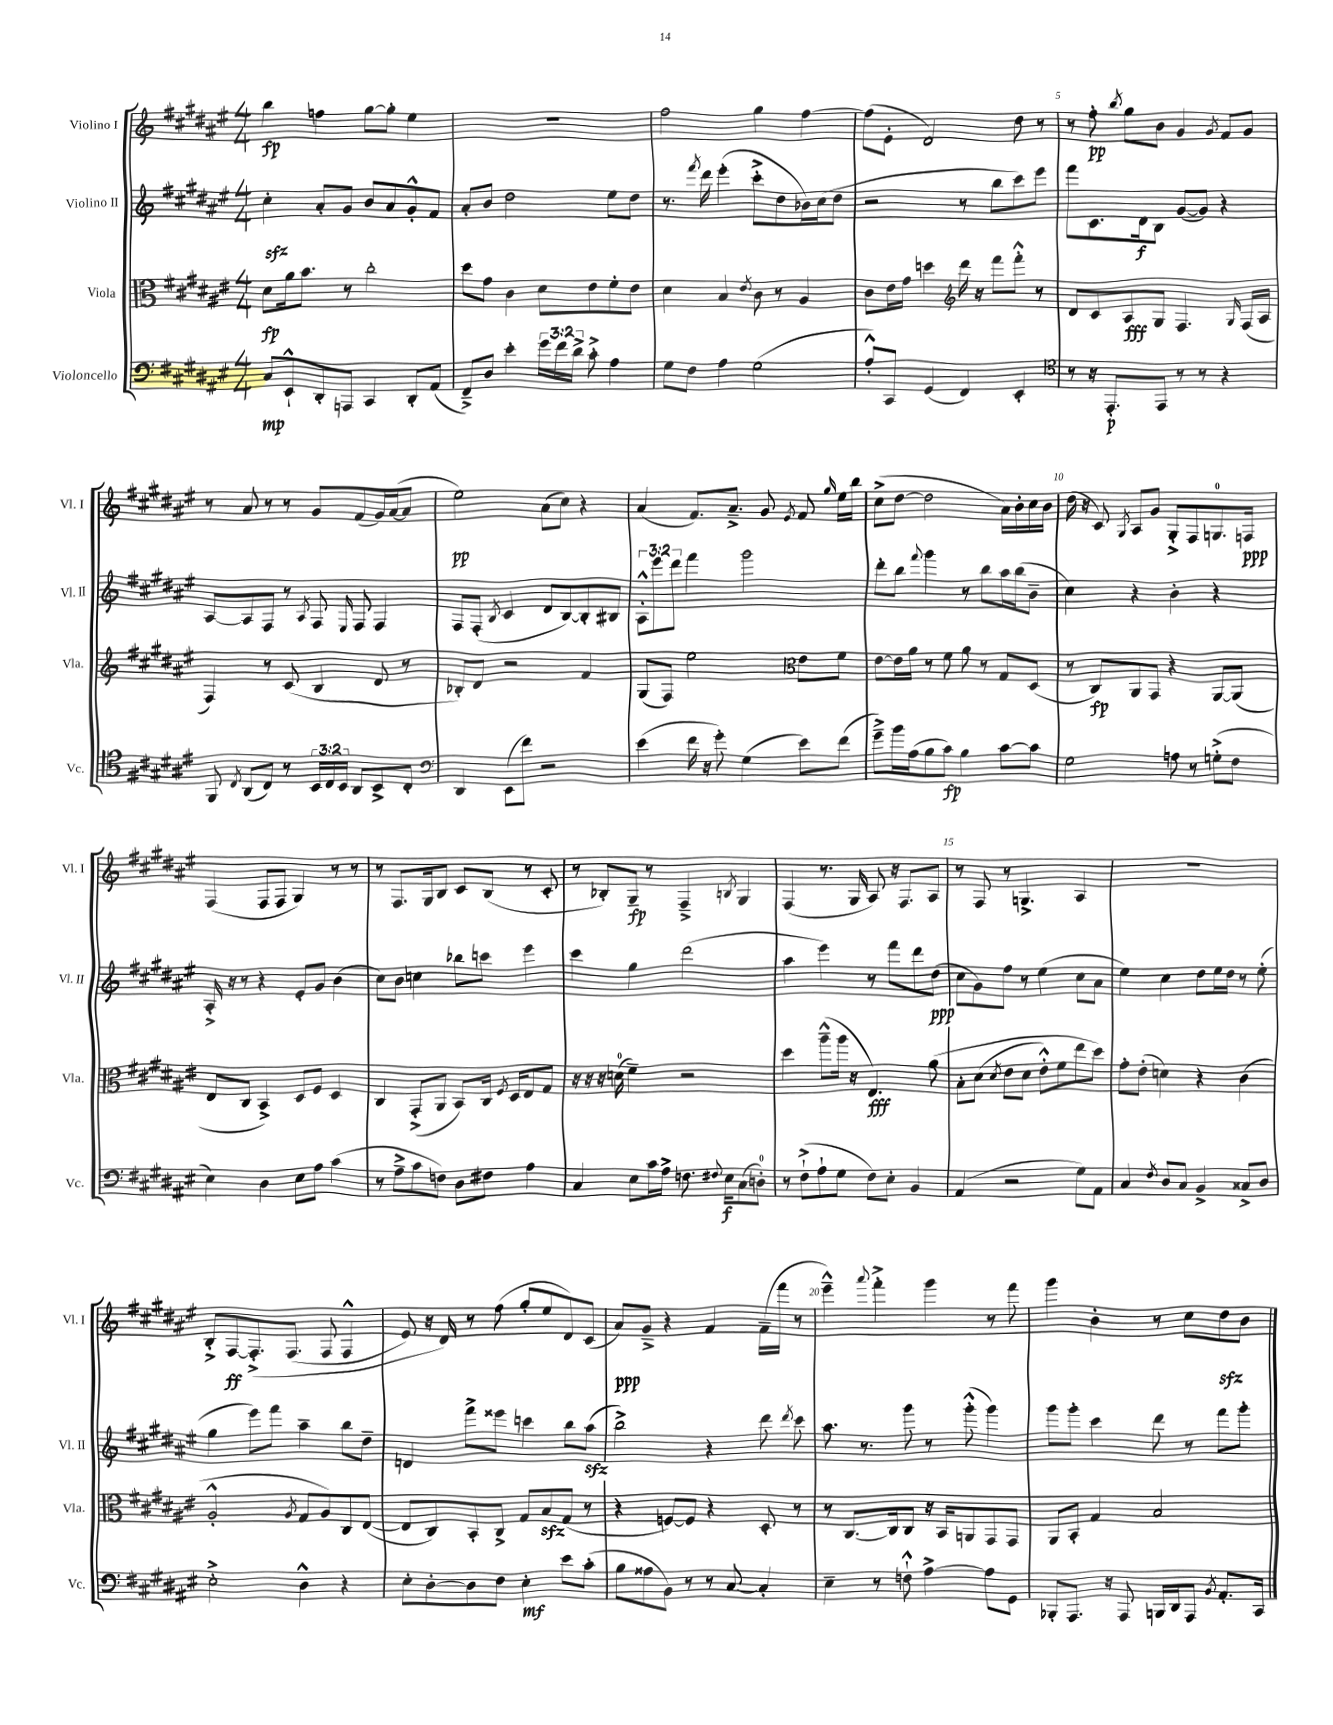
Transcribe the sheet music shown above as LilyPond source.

<<
\new StaffGroup <<
\new Staff = "s0" \with { instrumentName = "Violino I" shortInstrumentName = "Vl. I" } {
    \clef treble \key fis \major \numericTimeSignature \time 4/4
    \autoBeamOff b''4\fp f''4 gis''8[~ gis''8]-. eis''4 |
    R1 |
    fis''2 gis''4 fis''4~ |
    fis''8[( eis'8]-. dis'2) dis''8 r8 |
    r8 fis''8-.\pp \acciaccatura { b''8 } gis''8[ b'8] gis'4 \acciaccatura { gis'8 } fis'8[ gis'8] |
    r8 ais'8 r8 r8 gis'8[ fis'8( gis'16) ais'16~( ais'8] |
    eis''2\pp) ais'8[( cis''8]) r4 |
    ais'4( fis'8.[) ais'8.]---> gis'8 \acciaccatura { eis'8 } fis'8 \grace { gis''16 } eis''16[ b''16] |
    cis''8[->( dis''8]~ dis''2 ais'16[) b'16-. cis''16 b'16] |
    dis''16( r16 cis'8) \acciaccatura { gis8 } ais8[ gis'8] gis8[-.-> fis8 g8.-0 f16]\ppp |
    fis4( fis8[ fis8] gis4) r8 r8 |
    r8 fis8.[ gis16 b8] cis'8[ b8]( r8 cis'8-. |
    r8 bes8[-.) gis8]--\fp r8 fis4---> \acciaccatura { b8 } gis4 |
    fis4( r8. gis16 ais8) r16 fis8.[ ais8] |
    r8 fis8 r8 g4.-> ais4 |
    R1 |
    b8[-.-> fis8~\ff fis8.-.->\( fis8.]( fis8 fis4-^ |
    eis'8) r16 dis'16\) r8 fis''8( gis''8[-. eis''8 dis'8) cis'8]( |
    ais'8[\ppp) gis'8]---> r4 fis'4 fis'16[--( fis'''16] r8 |
    eis'''4---^) \appoggiatura { ais'''8 } fis'''4-.-> gis'''4 r8 fis'''8 |
    gis'''4 b'4-. r8 cis''8[ dis''8\sfz b'8] \bar "|." |
}
\new Staff = "s1" \with { instrumentName = "Violino II" shortInstrumentName = "Vl. II" } {
    \clef treble \key fis \major \numericTimeSignature \time 4/4 \override Staff.TupletNumber.text = #tuplet-number::calc-fraction-text
    \autoBeamOff cis''4-.\sfz ais'8[-. gis'8] b'8[ ais'8 gis'8-.-^ fis'8] |
    ais'8[-. b'8] dis''2 eis''8[ dis''8] |
    r8. \acciaccatura { fis'''8 } dis'''16 eis'''4-.( cis'''8[-.-> dis''8 bes'16) cis''16( dis''8] |
    r2 r8 b''8[ cis'''8) eis'''8] |
    fis'''8[ cis'8. dis'16\f b8] gis'8[~( gis'8]) r4 |
    ais8[~ ais8 fis8] r8 \acciaccatura { ais8 } fis8 \grace { eis16 } fis8 fis4 |
    fis8[ fis8]-.( \acciaccatura { b8 } cis'4 dis'8[ b8~) b8-. bis8] |
    \tuplet 3/2 { ais8[-.-^ eis'''8 dis'''8] } fis'''4 gis'''2 |
    dis'''8[-. b''8] \appoggiatura { fis'''8 } gis'''4 r8 b''8[ ais''16 b''16( b'8]-- |
    cis''4) r4 b'4-. r4 |
    ais16-.-> r16 r8 r4 eis'8[-. gis'8] b'4( |
    cis''8[) b'8] c''4 bes''8[ c'''8] eis'''4 |
    cis'''4 gis''4 dis'''2( |
    ais''4 eis'''4) r8 fis'''8[ dis'''8 dis''8]\ppp( |
    cis''8[ gis'8) fis''8] r8 eis''4( cis''8[ ais'8] |
    eis''4) cis''4 dis''8[ eis''16 dis''16] r8 eis''8-.( |
    gis''4 eis'''8[) fis'''8] ais''4-- b''8[ dis''8]-- |
    d'4 fis'''8[-> eisis'''8] c'''4 b''8[ ais''8]\sfz( |
    b''2->) r4 dis'''8 \acciaccatura { dis'''8 } cis'''8 |
    ais''8. r8. gis'''8 r8 gis'''8-.-^( gis'''4) |
    gis'''8[ gis'''8]-. cis'''4 dis'''8 r8 fis'''8[ gis'''8]-. \bar "|." |
}
\new Staff = "s2" \with { instrumentName = "Viola" shortInstrumentName = "Vla." } {
    \clef alto \key fis \major \numericTimeSignature \time 4/4
    \autoBeamOff dis'8[\fp ais'16 b'8.] r8 cis''2-. |
    dis''8[ gis'8] cis'4 dis'8[ eis'8 fis'8-. eis'8] |
    dis'4 b4 \acciaccatura { eis'8 } cis'8 r8 ais4 |
    cis'8[ eis'16 gis'16] d''4 \clef treble dis'''16 r16 fis'''8[ fis'''8]-.-^ r8 |
    dis'8[ cis'8 ais8\fff gis8] fis4. \grace { gis16 } fis16[( ais16] |
    fis4) r8 cis'8( b4 dis'8 r8 |
    bes8[-.) dis'8] r2 fis'4 |
    gis8[( fis8]) eis''2 \clef alto eis'8[ fis'8] |
    eis'8[~ eis'16 ais'16] r8 fis'8 ais'8 r8 gis8[ dis8]( |
    r8 cis8[\fp) ais,8 gis,8] r4 ais,8[~ ais,8]( |
    eis8[ cis8] b,4->) dis8[ fis8] dis4 |
    cis4 gis,8[-.->( ais,8] b,8[) cis16] \acciaccatura { fis8 } dis16[ eis8 gis8] |
    r16 r16 r16 d'16-0( fis'4--) r2 |
    dis''4 ais''8[---^( ais''16] r16 eis4.\fff) ais'8\( |
    b8[-. dis'8]( \acciaccatura { dis'8 } eis'8[ dis'8] eis'8[-.-^) fis'8 eis''8 dis''8]\) |
    gis'8[-. eis'8]-.( d'4) r4 cis'4( |
    ais2-.-^ \acciaccatura { ais8 } gis8[ ais8) cis8 eis8]~( |
    eis8[ cis8) b,8-. cis8]-> gis8[ b8\sfz gis8]( r8 |
    r4 f8[~) f8] r4 dis8-. r8 |
    r8 cis8.[~ cis16 cis8] r16 b,16[ a,8 gis,8 gis,8] |
    ais,8[ b,8]-. gis4 b2 \bar "|." |
}
\new Staff = "s3" \with { instrumentName = "Violoncello" shortInstrumentName = "Vc." } {
    \clef bass \key fis \major \numericTimeSignature \time 4/4 \override Staff.TupletNumber.text = #tuplet-number::calc-fraction-text
    \autoBeamOff cis8[\mp eis,8-!-^ dis,8-. a,,8] cis,4 dis,8[-. ais,8]( |
    fis,8[--->) dis8] eis'4-. \tuplet 3/2 { gis'16[ fis'16 dis'16]-> } cis'8-.-> ais4 |
    gis8[ fis8] ais4 gis2( |
    ais8[-.-^) cis,8] gis,4( fis,4) eis,4-. |
    \clef tenor r8 r16 eis,8.[-.\p eis,8] r8 r8 r4 |
    fis,8 \acciaccatura { cis8 } ais,8[( cis8]) r8 \tuplet 3/2 { b,16[ cis16 b,16] } ais,8[ b,8-> cis8]-. |
    \clef bass dis,4 eis,8[( fis'8]) r2 |
    eis'4( fis'16 r16 gis'8-.) gis4( eis'8[) fis'8]( |
    gis'8[--->) b'16 ais16( b8 cis'8]\fp) b4 cis'8[~ cis'8] |
    gis2 a8 r8 g8[-.->( fis8] |
    eis4) dis4 eis8[ ais8] cis'4( |
    r8 ais8[---> cis'8 f8]) dis8[ fis8] ais4 |
    cis4 eis8[ cis'16 ais16]-> f8. \appoggiatura { fis8 } eis16[\f cis8( d8]-0-.) |
    r8 fis8[-!->( ais8-! gis8] fis8[) eis8]-. b,4 |
    ais,4( r2 gis8[) ais,8] |
    cis4 \acciaccatura { fis8 } dis8[ cis8] b,4-> cisis8[-> dis8] |
    eis2-.-> dis4-^ r4 |
    eis8[-. dis8~-. dis8 fis8] eis4-.\mf eis'8[ cis'8]-.( |
    b8[ aisis8 b,8]) r8 r8 cis8~ cis4-. |
    eis4-- r8 f8-!-^ ais4~-> ais8[ gis,8] |
    bes,,8[-. ais,,8.] r16 ais,,8 b,,16[ dis,16 ais,,8] \acciaccatura { b,8 } ais,8.[-. cis,16] \bar "|." |
}
>>
>>
\layout { \context { \Score \override BarNumber.break-visibility = ##(#f #t #t) barNumberVisibility = #(every-nth-bar-number-visible 5) } }
